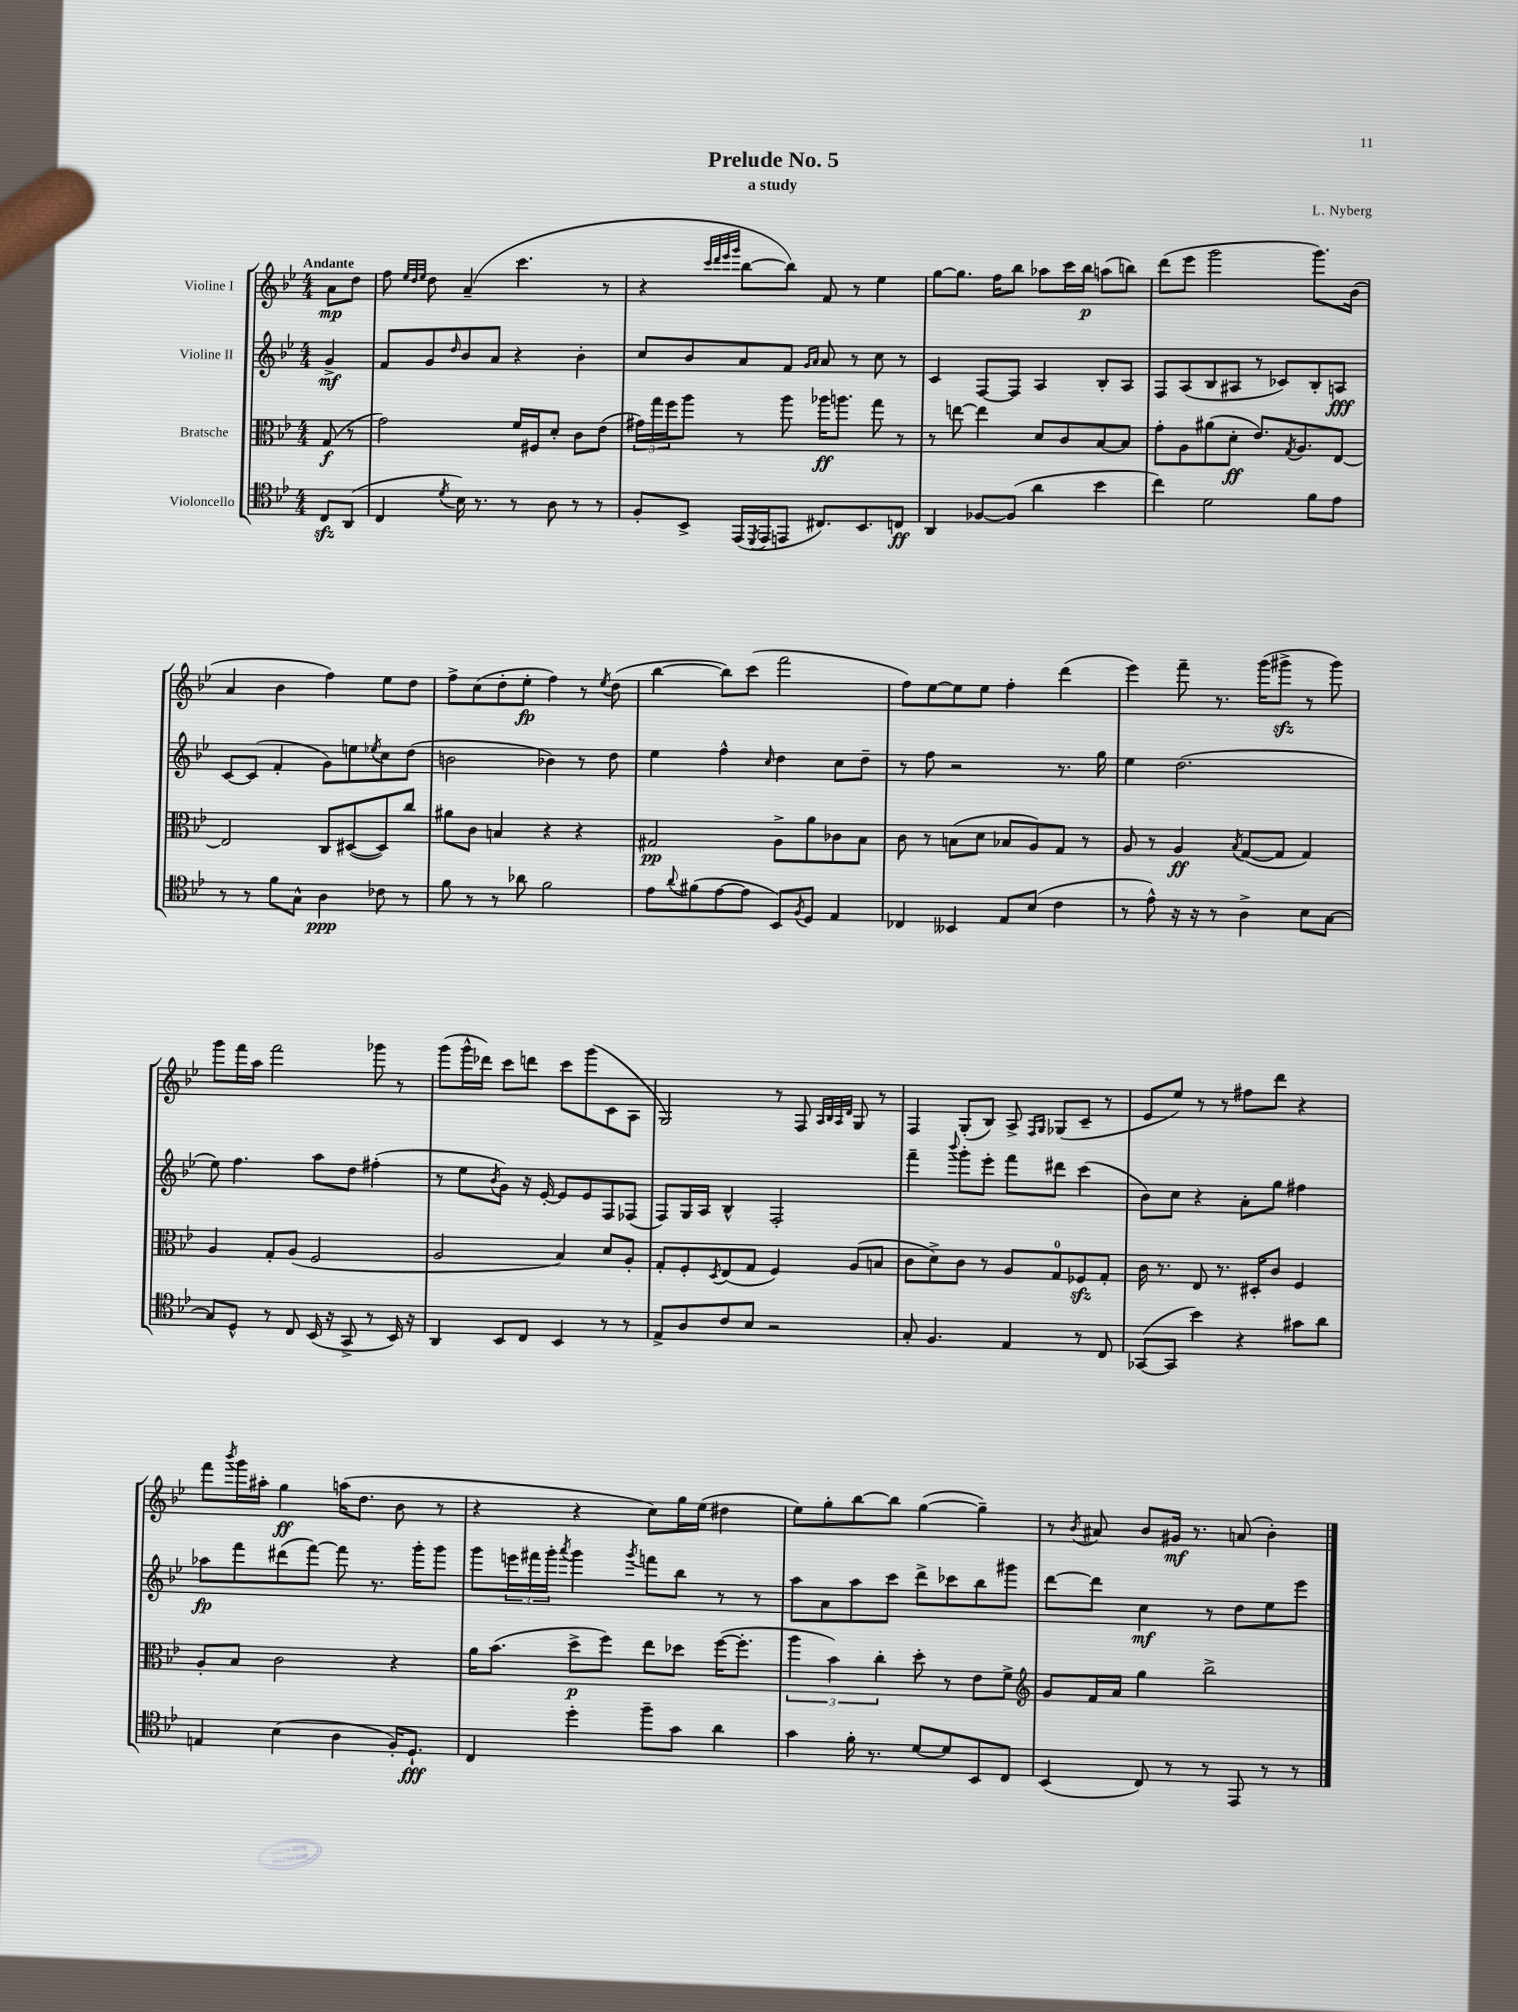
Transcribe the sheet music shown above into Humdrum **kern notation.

**kern	**kern	**kern	**kern
*staff4	*staff3	*staff2	*staff1
*clefC4	*clefC3	*clefG2	*clefG2
*k[b-e-]	*k[b-e-]	*k[b-e-]	*k[b-e-]
*M4/4	*M4/4	*M4/4	*M4/4
8C	(8G	4g^	8a
(8AA	8r	.	8dd
=	=	=	=
4C	2g)	8f	8ff
.	.	.	32qqee-
.	.	.	32qqdd
.	.	.	32qqee-
.	.	8g	8dd
8qd	.	16qqdd	.
16B-)	.	8b-	(4a~
8.r	.	.	.
.	.	8a	.
8r	16f	4r	4.ccc
.	16F#	.	.
8A	8d'	.	.
8r	8c	4b-'	.
8r	(8e-	.	8r
=	=	=	=
8F'	24g#)	8cc	4r
.	24gg	.	.
.	24ff	.	.
8BB-^	8aa	8b-	.
.	.	.	32qqccc
.	.	.	32qqddd
.	.	.	32qqeee-
.	.	.	32qqggg
(16EE-	8r	8a	[8bb-
8qDD	.	.	.
16EE-	.	.	.
8EE	8aa	8f	8bb-])
.	.	16qqg	.
.	.	16qqa	.
8.C#)	16aa-	8a	8f
.	8.aa	.	.
.	.	8r	8r
8.BB-	.	.	.
.	8gg	8cc	4ee-
8C	8r	8r	.
=	=	=	=
4AA	8r	4c	[8gg
.	[8ee	.	8.gg]
[8F-	4ee]	[8F	.
.	.	.	16ff
(8F-]	.	8F]	8bb-
4a	8d	4A	8aa-
.	8c	.	16ccc
.	.	.	16bb-
4b-	[8B-	8B-'	(8aa
.	8B-]	8A	8bb)
=	=	=	=
4cc)	8g'	8F	(8ddd
.	8A	(8A	8eee-
2d	(8a#	8B-	2ggg
.	8d'	8A#	.
.	8.e-)	8r	.
.	.	8c-)	.
.	8qG	.	.
.	8.A	.	.
8f	.	8B-'	8.ggg)
8e-	[8E-	8A	.
.	.	.	(16b-
=	=	=	=
8r	2E-]	[8c	4a
8r	.	(8c]	.
8f	.	4f'	4b-
8G^^	.	.	.
4A	8C	8g)	4ff)
.	([8D#	8ee	.
.	.	8qee-	.
8c-	8D#])	8cc	8ee-
8r	8cc	(8dd	8dd
=	=	=	=
8f	8a#	2b	8ff^
8r	8c	.	(8cc
8r	4B	.	8dd'
8a-	.	.	8ee-'
2f	4r	4b-)	4ff)
.	4r	8r	8r
.	.	.	8qee-
.	.	8dd	(8dd
=	=	=	=
8e-	2G#	4ee-	[4bb-
8qqa	.	.	.
(8f#	.	.	.
[8e-	.	4ff^^	8bb-])
8e-]	.	.	(8ccc
.	.	16qqcc	.
8BB-)	8A^	4dd	2fff
8qF	.	.	.
8D	8a	.	.
4E-	8c-	8cc	.
.	8B-	8dd~	.
=	=	=	=
4C-	8c	8r	8ff)
.	8r	8ff	[8ee-
4BB--	(8B	2r	8ee-]
.	8d	.	8ee-
8E-	8B-	.	4ff'
(8B-	8A)	.	.
4c	8G	8.r	(4ddd
.	8r	.	.
.	.	16gg	.
=	=	=	=
8r	8A	4ee-	4eee-)
8e-^^)	8r	.	.
16r	4A	(2.dd	8fff~
16r	.	.	.
8r	.	.	8.r
.	8qB-	.	.
4A^	([8G	.	.
.	.	.	(16ggg
.	8G]	.	8ggg#^
8B-	4G)	.	8r
[8G	.	.	8ggg#)
=	=	=	=
8G]	4A	8ee-)	8ggg
8D^^	.	4.ff	16fff
.	.	.	16aa
8r	8G'	.	2fff
8C	(8A	.	.
(16BB-	2F	8aa	.
16r	.	.	.
8GG^	.	8dd	.
8r	.	(4ff#'	8ggg-
16BB-)	.	.	8r
16r	.	.	.
=	=	=	=
4AA	2A	8r	(8ggg
.	.	8ee-	16ggg^^
.	.	.	16ddd-)
.	.	8qb-	.
8BB-	.	8g)	8ccc
8C	.	16r	8ddd
.	.	[16e-'	.
4BB-	4B-)	8e-]	8ccc
.	.	8e-	(8ggg
8r	8d	8F	8c
8r	8A'	(8F-	8A
=	=	=	=
8E-^	8G'	8F)	2G)
8A	8F'	16G	.
.	.	16A	.
.	8qD	.	.
8c	(8E-	4B-^^	.
8B-	8G	.	.
2r	4F)	2F'	8r
.	.	.	8F
.	.	.	32qqA
.	.	.	32qqB-
.	.	.	32qqA
.	.	.	32qqd
.	(8A	.	8G
.	8B	.	8r
=	=	=	=
8G'	8c	4fff~	4F
4.F	8d^)	.	.
.	.	8qqbbb-	.
.	8c	8ggg'	(8G'
.	8r	8eee-'	8B-)
4E-	8A	8fff	8A^
.	.	.	16qqF
.	.	.	16qqG
.	8G	8ddd#	(8G-
8r	8F-	(4ccc	8c~
8C	8G'	.	8r
=	=	=	=
([8GG-	16c	8b-)	8e-
.	8.r	.	.
8GG-]	.	8cc	8ee-)
4b-)	8E-	4r	8r
.	8.r	.	8r
4r	.	8a'	8ff#
.	16D#'	.	.
.	8c	8gg	8ddd
8g#	4F	4ff#	4r
8a	.	.	.
=	=	=	=
4E	8A'	8aa-	8fff
.	.	.	8qbbb-
.	8B-	8fff	16ggg
.	.	.	16aa#'
(4B-	2c	(8ddd#	4gg
.	.	[8fff)	.
4A	.	8fff]	(16aa
.	.	.	8.dd
.	.	8.r	.
16F')	4r	.	8b-
8.D`	.	16ggg'	.
.	.	8ggg	8r
=	=	=	=
4C	16a	8ggg	4r
.	(8.b-	.	.
.	.	24eee	.
.	.	24fff#	.
.	.	24ggg'	.
.	.	8qaaa	.
4dd'	8dd^	4ggg	4r
.	8ff)	.	.
.	.	8qggg	.
8ff~	8ee-	8fff	8cc)
8g	8dd-	8bb-	16gg
.	.	.	(16ee-
4a	([16ff	8r	4dd#
.	8.ff']	.	.
.	.	8r	.
=	=	=	=
4g	6aa	8aa	8ee-)
.	.	8a	8gg'
.	6b-)	.	.
16f'	.	8aa	[8bb-
8.r	.	.	.
.	6cc'	.	.
.	.	8ccc	8bb-]
[8d	8dd'	8ddd^	([4gg
8d]	8r	8ccc-	.
8BB-	8e-	8bb-	4gg~])
8C	8f^	8ggg#	.
=	=	=	=
*	*clefG2	*	*
(4BB-	8g	[8ddd	8r
.	.	.	8qb-
.	16f	8ddd]	8a#
.	16a	.	.
8C)	4gg	4cc	8b-
8r	.	.	16g#
.	.	.	8.r
8r	2bb-^	8r	.
8EE-	.	8dd	(8a
8r	.	8ee-	4b-')
8r	.	8eee-	.
==	==	==	==
*-	*-	*-	*-
